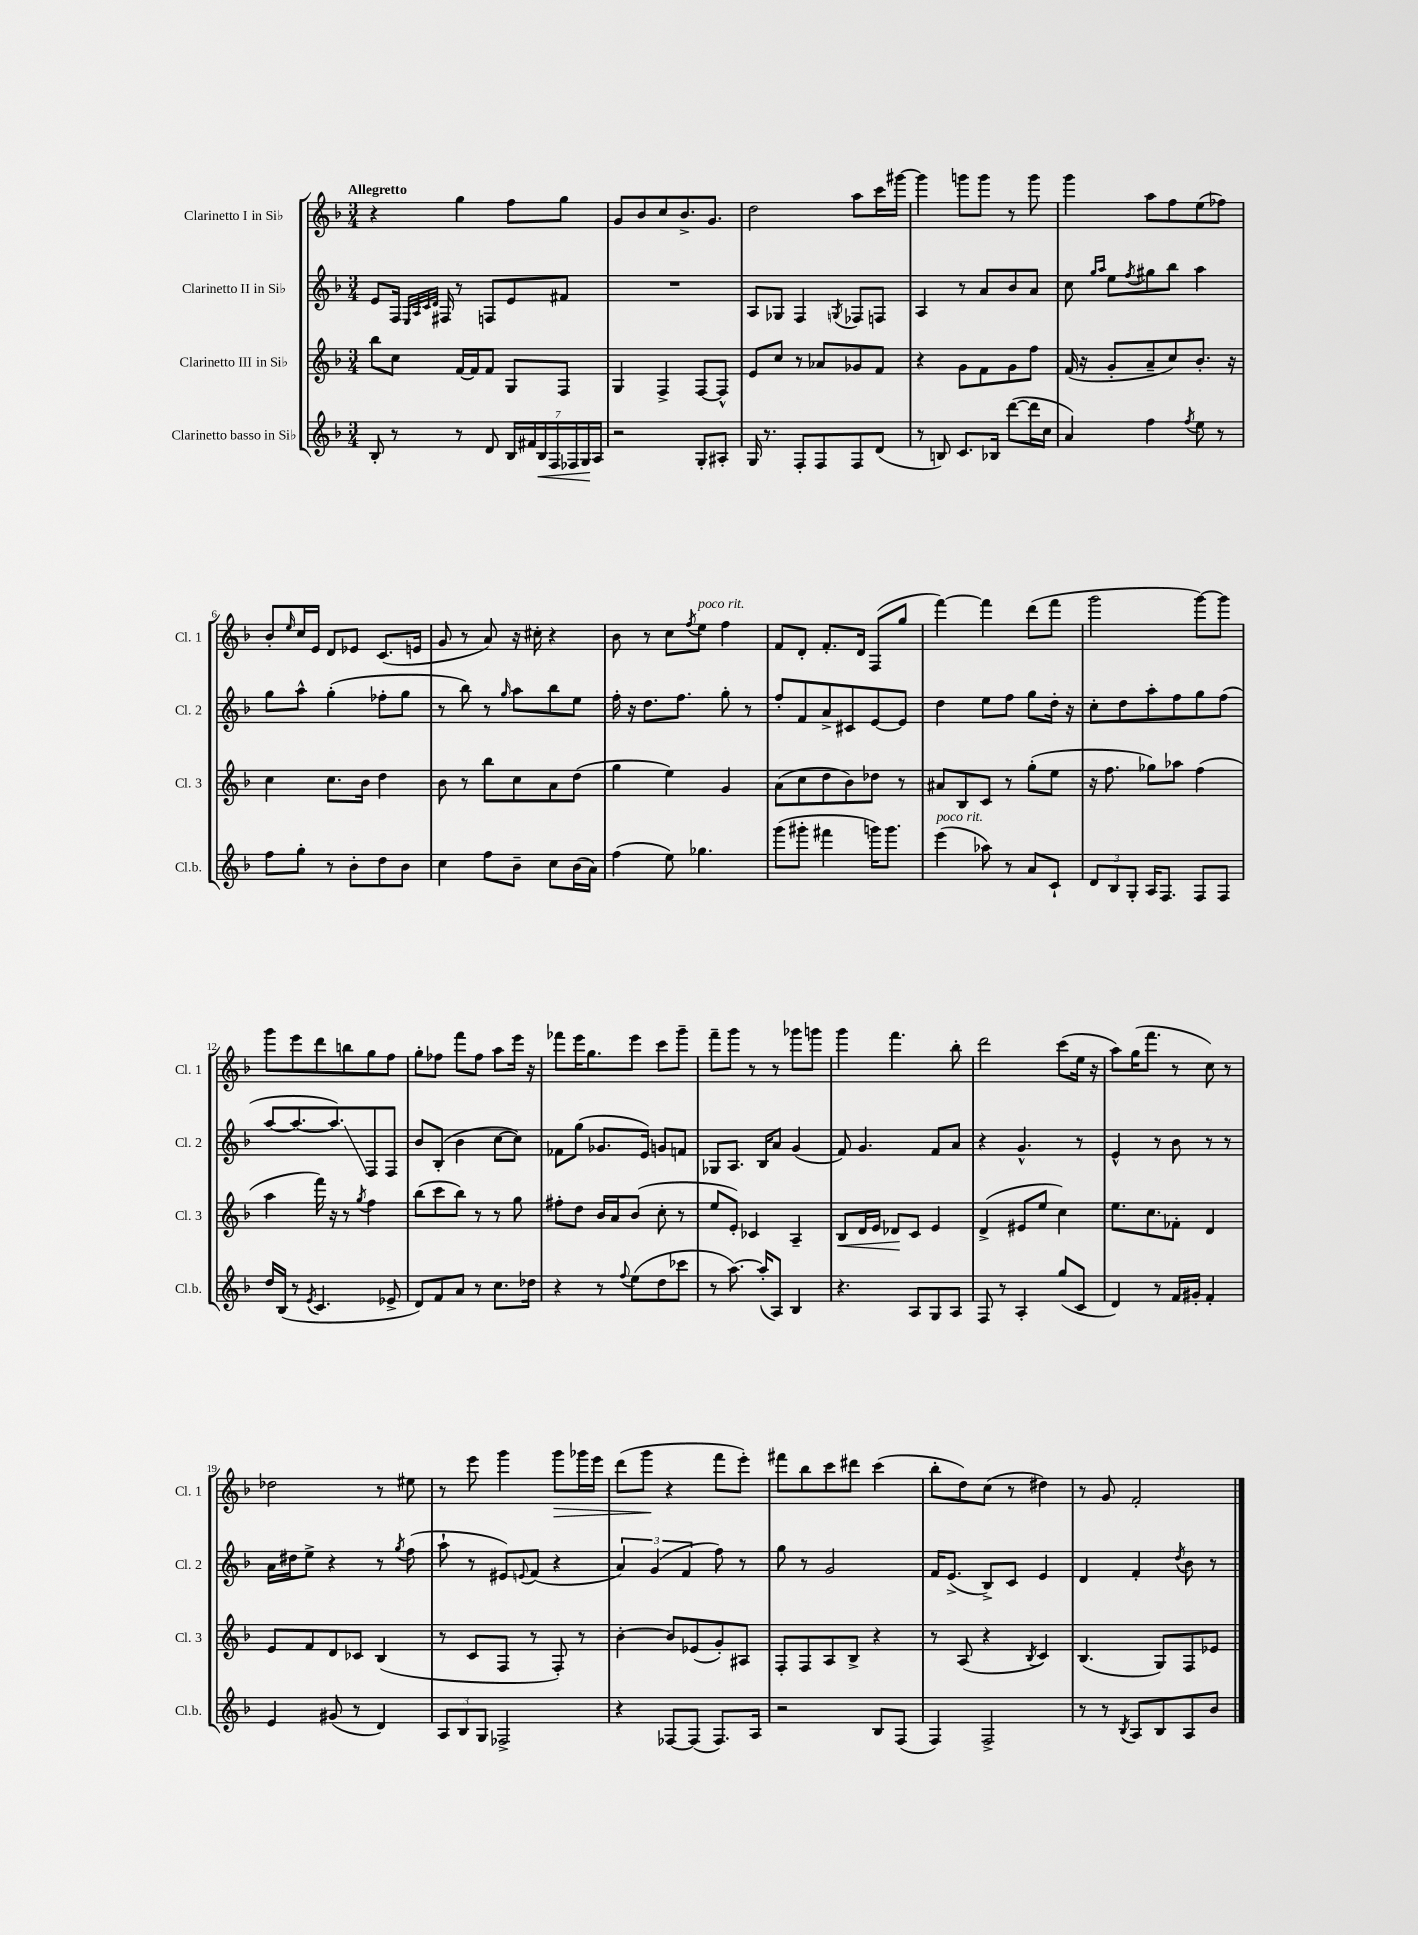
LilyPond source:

<<
\new StaffGroup <<
\new Staff = "s0" \with { instrumentName = "Clarinetto I in Sib" shortInstrumentName = "Cl. 1" } {
    \clef treble \key f \major \numericTimeSignature \time 3/4 \tempo "Allegretto"
    r4 g''4 f''8 g''8 |
    g'8 bes'8 c''8 bes'8.-> g'8. |
    d''2 a''8 c'''16 gis'''16~ |
    gis'''4 g'''8 g'''8 r8 g'''8 |
    g'''4 a''8 f''8 e''8( fes''8) |
    bes'8-. \grace { e''16 } c''16 e'16 d'8 ees'8 c'8.( e'16 |
    g'8 r8 a'8) r16 cis''16-. r4 |
    bes'8 r8 c''8 \acciaccatura { f''8 } e''8^\markup { \italic "poco rit." } f''4 |
    f'8 d'8-. f'8.-. d'16 f8( g''8 |
    f'''4~) f'''4 d'''8( f'''8 |
    g'''2 g'''8~) g'''8 |
    g'''8 e'''8 d'''8 b''8 g''8 f''8 |
    g''8-. fes''8 f'''8 fes''8 a''8 e'''16 r16 |
    fes'''8 e'''16 g''8. e'''8 c'''8 g'''8-- |
    f'''8-- g'''8 r8 r8 ges'''8 g'''8 |
    g'''4 f'''4. bes''8-. |
    d'''2 c'''8( e''16 r16 |
    a''8) g''16( f'''8. r8 c''8) r8 |
    des''2 r8 eis''8 |
    r8 e'''8 g'''4 g'''8\> ges'''16 e'''16 |
    d'''8( g'''8\! r4 f'''8 e'''8-.) |
    fis'''8 bes''8 c'''8 dis'''8 c'''4( |
    bes''8-. d''8) c''8( r8 dis''4) |
    r8 g'8 f'2-. \bar "|." |
}
\new Staff = "s1" \with { instrumentName = "Clarinetto II in Sib" shortInstrumentName = "Cl. 2" } {
    \clef treble \key f \major \numericTimeSignature \time 3/4
    e'8 f16 \grace { e32 a32 c'32 d'32 } fis16 r8 f8 e'8 fis'8 |
    R2. |
    a8 ges8 f4 \acciaccatura { g8 } fes8 f8 |
    a4 r8 a'8 bes'8 a'8 |
    c''8 \grace { g''16 a''16 } e''8 \acciaccatura { f''8 } gis''8 bes''8 a''4 |
    g''8 a''8-^ g''4-.( fes''8-. g''8 |
    r8 bes''8) r8 \grace { g''16 } a''8 bes''8 e''8 |
    f''16-. r16 d''8. f''8. g''8-. r8 |
    f''8-. f'8 a'8-> cis'8 e'8~ e'8 |
    d''4 e''8 f''8 g''8 d''16-. r16 |
    c''8-. d''8 a''8-. f''8 g''8 f''8( |
    a''8~ a''8.~ a''8.\glissando) f8 f8 |
    bes'8 bes8-.( bes'4 c''8~ c''8) |
    fes'8 g''8( ges'8. e'16) g'8 f'8 |
    ges8 a8. bes16 a'8 g'4( |
    f'8) g'4. f'8 a'8 |
    r4 g'4.-^ r8 |
    e'4-^ r8 bes'8 r8 r8 |
    a'16 dis''16 e''8-> r4 r8 \acciaccatura { g''8 } f''8( |
    a''8-! r8 eis'8) \appoggiatura { e'8 } f'8( r4 |
    \tuplet 3/2 { a'4) g'4( f'4 } f''8) r8 |
    g''8 r8 g'2 |
    f'16 e'8.->( bes8->) c'8 e'4 |
    d'4 f'4-. \acciaccatura { d''8 } bes'8 r8 \bar "|." |
}
\new Staff = "s2" \with { instrumentName = "Clarinetto III in Sib" shortInstrumentName = "Cl. 3" } {
    \clef treble \key f \major \numericTimeSignature \time 3/4
    bes''8 c''8 f'16~ f'16 f'8 g8 f8 |
    g4 f4-> f8~ f8-^ |
    e'8 c''8 r8 aes'8 ges'8 f'8 |
    r4 g'8 f'8 g'8 f''8 |
    f'16( r16 g'8-. a'8-- c''8) bes'8.-. r16 |
    c''4 c''8. bes'16 d''4 |
    bes'8 r8 bes''8 c''8 a'8 d''8( |
    g''4 e''4) g'4 |
    a'8( c''8 d''8 bes'8) des''8 r8 |
    ais'8 bes8 c'8 r8 g''8-.( e''8 |
    r16 f''8. ges''8) aes''8 f''4( |
    a''4 f'''16) r16 r8 \acciaccatura { g''8 } f''4 |
    bes''8( c'''8 bes''8) r8 r8 g''8 |
    fis''8-. d''8 bes'16 a'16 bes'8( c''8-. r8 |
    e''8 e'8-.) ces'4 a4-- |
    bes8\< d'16 e'16 des'8\! c'8 e'4 |
    d'4->( eis'8 e''8 c''4) |
    e''8. c''8. fes'8-. d'4 |
    e'8 f'8 d'8 ces'8 bes4( |
    r8 c'8 f8 r8 f8-.) r8 |
    bes'4~-. bes'8 ees'8( g'8-.) ais8 |
    f8-. f8 a8 bes8-> r4 |
    r8 a8( r4 \acciaccatura { bes8 } c'4) |
    bes4.( g8) f8 ees'8 \bar "|." |
}
\new Staff = "s3" \with { instrumentName = "Clarinetto basso in Sib" shortInstrumentName = "Cl.b." } {
    \clef treble \key f \major \numericTimeSignature \time 3/4
    bes8-. r8 r8 d'8 \tuplet 7/4 { bes16 fis'16 bes16\< f16 fes16 g16\! a16 } |
    r2 g8-. ais8-. |
    g16 r8. f8-. f8 f8 d'8( |
    r8 b8) c'8. bes16 d'''8~( d'''16 c''16 |
    a'4) f''4 \acciaccatura { f''8 } e''8 r8 |
    f''8 g''8-. r8 bes'8-. d''8 bes'8 |
    c''4 f''8 bes'8-- c''8 bes'16( a'16) |
    f''4( e''8) ges''4. |
    g'''8( gis'''8-. fis'''4 g'''16) g'''8. |
    e'''4^\markup { \italic "poco rit." }( aes''8) r8 a'8 c'8-! |
    \tuplet 3/2 { d'8 bes8 g8-. } a16 f8. f8 f8 |
    d''16 bes16( r8 \acciaccatura { e'8 } c'4. ees'8-> |
    d'8) f'8 a'8 r8 c''8. des''16 |
    r4 r8 \appoggiatura { f''8 } e''8( d''8 ces'''8 |
    r8 a''8.~) a''16-.( a8) bes4 |
    r4. a8 g8 a8 |
    f8 r8 a4-. g''8( c'8 |
    d'4) r8 f'16 gis'16-. f'4-. |
    e'4 gis'8( r8 d'4) |
    \tuplet 3/2 { a8 bes8 g8 } fes2-> |
    r4 fes8~ fes8( fes8.) a16 |
    r2 bes8 f8( |
    f4) f2-> |
    r8 r8 \acciaccatura { bes8 } a8 bes8 a8 bes'8 \bar "|." |
}
>>
>>
